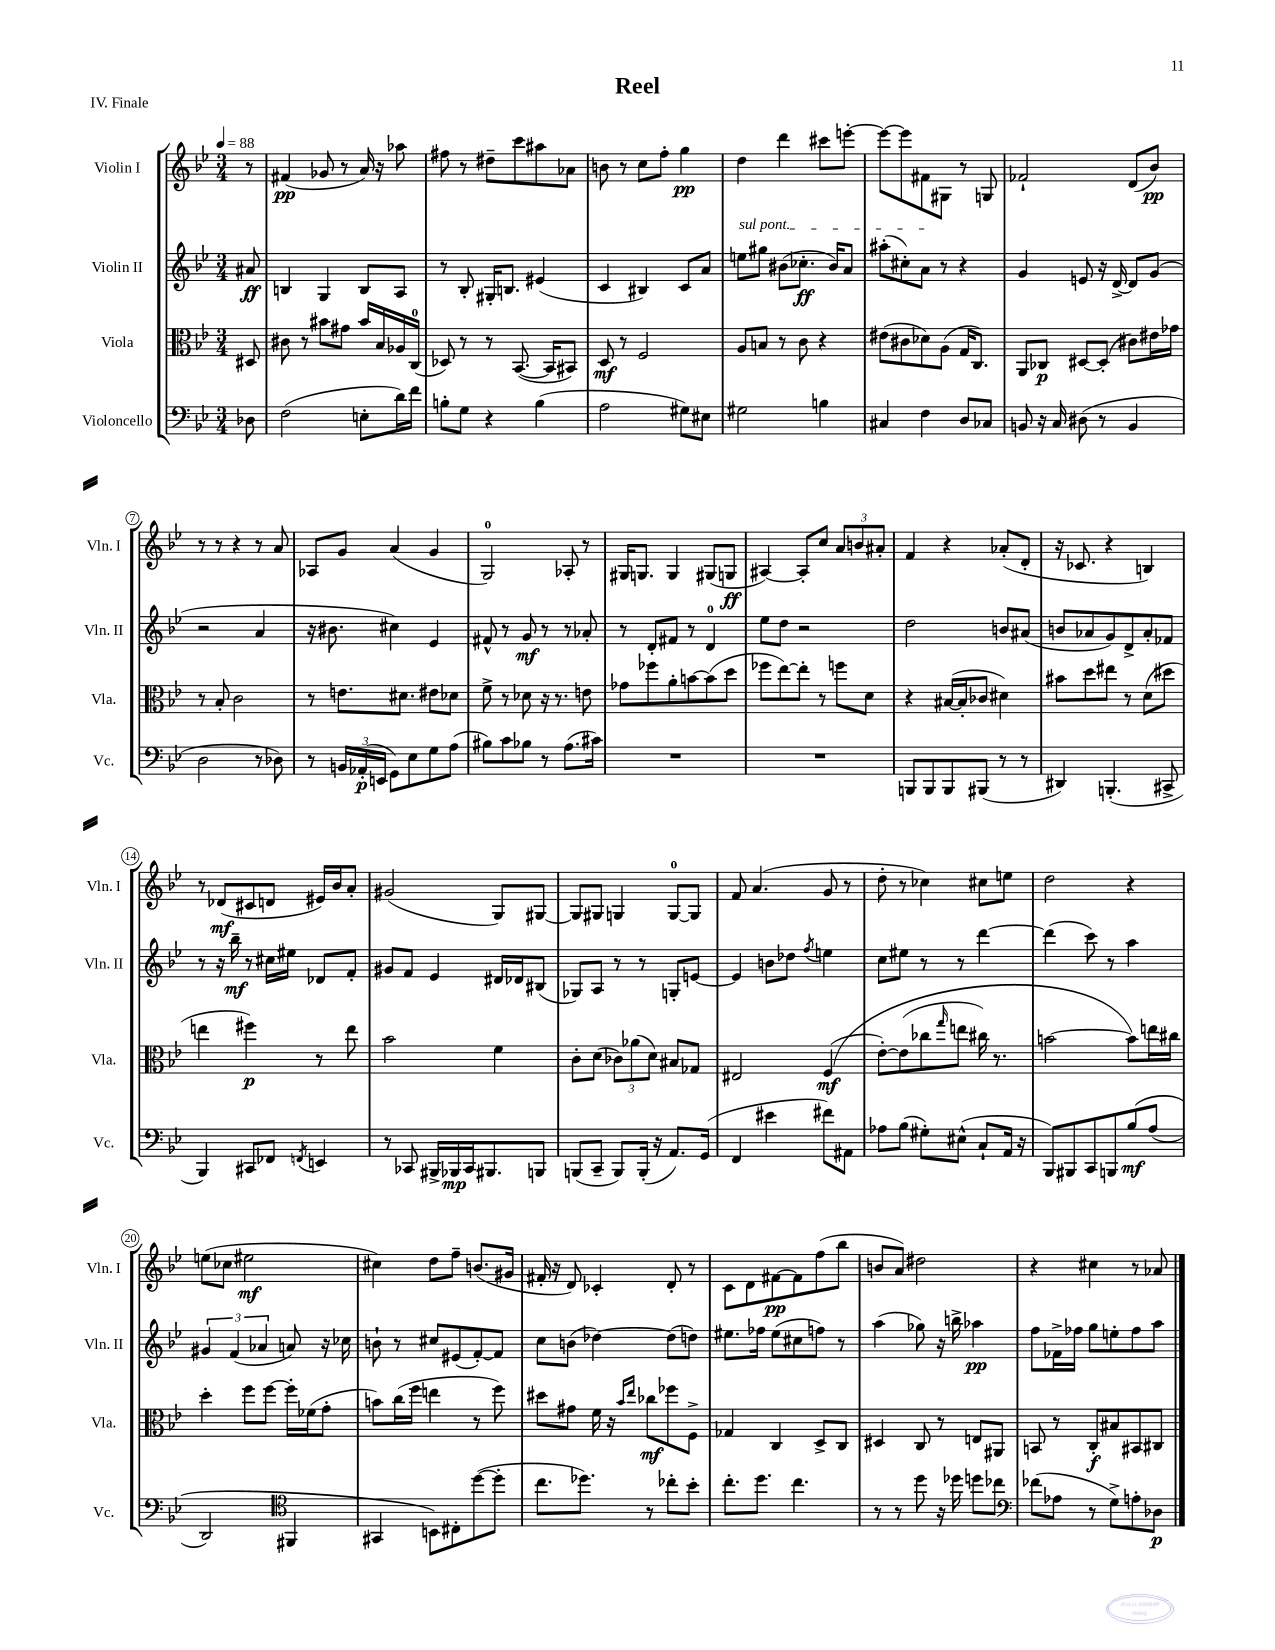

**kern	**kern	**kern	**kern
*staff4	*staff3	*staff2	*staff1
*clefF4	*clefC3	*clefG2	*clefG2
*k[b-e-]	*k[b-e-]	*k[b-e-]	*k[b-e-]
*M3/4	*M3/4	*M3/4	*M3/4
*MM88	*MM88	*MM88	*MM88
8D-\	8D#/	8a#/	8r
=	=	=	=
(2F\	8c#\	4B/	(4f#/
.	8r	.	.
.	8b#\L	4G/	8g-/
.	8g#\J	.	8r
8E'\L	16b#/LL	8B/L	16a/)
.	16B-/	.	16r
16d\L)	16A-/	8A/J	8aa-\
16f\JJ	(16C/JJ	.	.
=	=	=	=
8B'\L	8D-/)	8r	8ff#\
8G\J	8r	8B-'/	8r
4r	8r	16G#'/LK	8dd#~\L
.	.	8.B/J	.
.	([8.BB-/	.	8ccc\
(4B\	.	(4e#/	8aa#\
.	16BB-/]LK	.	.
.	8BB#/J)	.	8a-\J
=	=	=	=
2A\	8D/	4c/	8b\
.	8r	.	8r
.	2F/	4B#/)	8cc\L
.	.	.	8ff'\J
8G#\L)	.	8c/L	4gg\
8E#\J	.	8a/J	.
=	=	=	=
2G#\	8A/L	8ee\L	4dd\
.	8B/J	8gg#\J	.
.	8r	(8b#\L	4ddd\
.	8c\	8.cc-'\J	.
4B\	4r	.	8ccc#\L
.	.	16b#/LK)	.
.	.	8a/J	[8eee'\J
=	=	=	=
4C#/	(8e#\L	(8aa#'\L	8eee\_L
.	8c#\	8cc#'\)	8eee\]
4F\	8d-\)	8a\J	8f#\
.	(8A\J	8r	8G#\J
8D/L	16G/LK	4r	8r
.	8.C/J)	.	.
8C-/J	.	.	8G/
=	=	=	=
8BB/	8AA/L	4g/	2f-`/
16r	8C-/J	.	.
16C/	.	.	.
(8D#\	[8D#/L	8e/	.
8r	(8D#'/]J	16r	.
.	.	[16d^/	.
4BB/	8c#\L)	8d/]L	(8d/L
.	16e#\L	(8g/J	8b-/J)
.	16g-\JJ	.	.
=	=	=	=
2D\	8r	2r	8r
.	8B-'/	.	8r
.	2c\	.	4r
8r	.	4a/	8r
8D-\)	.	.	8a/
=	=	=	=
8r	8r	16r	8A-/L
.	.	8.b#\	.
24BB/LL	8.e\L	.	8g/J
(24AA-'/	.	.	.
24EE/JJ	.	.	.
8GG\L)	.	4cc#\)	(4a/
.	8.d#\J	.	.
8E-\	.	.	.
8G\	8e#\L	4e-/	4g/
(8A\J	8d-\J	.	.
=	=	=	=
8B#\L)	8f^\	8f#^^/	2G/)
8c\	8r	8r	.
8B-\J	8d-\	8g/	.
8r	16r	8r	.
.	8.r	.	.
(8.A\L	.	8r	8A-'/
.	8e\	8a-'/	8r
16c#\Jk)	.	.	.
=	=	=	=
2.r	8g-\L	8r	16G#/LK
.	.	.	8.G/J
.	8ff-\	8d'/L	.
.	8a'\	8f#/J	4G/
.	[8b\	8r	.
.	(8b\]	4d/	(8G#/L
.	8dd\J	.	8G/J
=	=	=	=
2.r	8ff-\L	8ee-\L	[4A#/)
.	[8ee-\)	8dd\J	.
.	8ee-'\]J	2r	8A#'/]L
.	8r	.	8cc/J
.	8ff\L	.	12a/L
.	.	.	12b/
.	8d\J	.	.
.	.	.	12a#'/J
=	=	=	=
8BBB/L	4r	2dd\	4f/
8BBB/	.	.	.
8BBB/	([16B#/LL	.	4r
.	16B#'/]J	.	.
(8BBB#/J	8c-/J	.	.
8r	4d#\)	8b/L	(8a-'/L
8r	.	(8a#/J	8d'/J
=	=	=	=
4DD#/)	8b#\L	8b/L	16r
.	.	.	8.c-/
.	8dd\	8a-/	.
(4.BBB'/	8ee#\J	8g/)	4r
.	8r	8d^/	.
.	(8d\L	8a-'/	4B/)
8CC#^/	8dd#\J	8f-/J	.
=	=	=	=
4BBB-/)	4ee\	8r	8r
.	.	16r	(8d-/L
.	.	16bb-~\	.
8CC#/L	4ff#\)	8r	8c#/
8FF-/J	.	16cc#\LL	8d/J
.	.	16ee#\JJ	.
8qFF/	.	.	.
4EE/	8r	8d-/L	16e#/LL)
.	.	.	16b-/J
.	8ee\	8f'/J	8a'/J
=	=	=	=
8r	2b-\	8g#/L	(2g#/
8CC-/	.	8f/J	.
16BBB#^/LL	.	4e-/	.
16BBB-/	.	.	.
16CC-/J	.	.	.
8.BBB#/	.	.	.
.	4f\	16d#/LL	8G/L)
.	.	16d-/J	.
8BBB/J	.	(8B#/J	[8G#/J
=	=	=	=
(8BBB/L	8c'\L	8G-/L)	8G#/]L
8CC~/J	(8d\J	8A/J	8G#/J
8BBB/L)	12c-\L)	8r	4G/
.	(12a-\	.	.
(16BBB'/Jk	.	8r	.
.	12d\J)	.	.
16r	.	.	.
8.AA/L)	8B#/L	8G'/L	[8G/L
.	8G-/J	[8e/J	8G/]J
(16GG/Jk	.	.	.
=	=	=	=
4FF/	2E#/	4e/]	8f/
.	.	.	(4.a/
4e#\	.	8b\L	.
.	.	8dd-\J	.
.	.	8qff/	.
8f#\L)	&((4F/	4ee\	8g/
8AA#\J	.	.	8r
=	=	=	=
8A-\L	[8e-'\L)	8cc\L	8dd'\
(8B-\J	(8e-\]	8ee#\J	8r
8G#'\L)	8cc-\	8r	4cc-\)
.	16qqgg/	.	.
(8E#^^\J	8ee\J	8r	.
8C`/L	16cc#\)	[4ddd\	8cc#\L
.	8.r	.	.
16AA/Jk	.	.	8ee\J
16r	.	.	.
=	=	=	=
8BBB-/L)	[2b\	(4ddd\]	2dd\
8BBB#/	.	.	.
8CC/	.	8ccc\)	.
8BBB/	.	8r	.
&(8B-/	8b\]L&)	4aa\	4r
(8A/J	16ee\L	.	.
.	16cc#\JJ	.	.
=	=	=	=
2DD/)	4dd'\	6g#/	(8ee\L
.	.	.	8cc-\J
.	.	(6f/	.
.	8ff\L	.	2ee#\
.	.	6a-/	.
.	[8ff\J	.	.
*clefC4	*	*	*
4FF#/	16ff'\]LL	8a/)	.
.	(16f-\J	.	.
.	8g'\J	16r	.
.	.	16cc-\	.
=	=	=	=
4GG#/	8b\L)	8b`\	4cc#\)
.	(16cc\L	8r	.
.	16ff\JJ	.	.
8BB\L&)	4ee\	8cc#/L	8dd\L
8C#'\	.	(8e#/	8ff~\J
([8dd\	8r	[8f'/)	(8.b/L
8dd'\]J	8ff\)	8f/]J	.
.	.	.	16g#/Jk
=	=	=	=
8.cc\L	8dd#\L	8cc\L	16f#'/
.	.	.	16r
.	8g#\J	(8b\J	8d/)
8.dd-\J)	.	.	.
.	16f\	[4dd-\)	4c-'/
.	16r	.	.
.	16qqb-/LL	.	.
.	16qqee-/JJ	.	.
8r	8cc-\L	.	.
8cc-'\L	8ff-\	(8dd-\]L	8d'/
8b-'\J	8F^\J	8dd\J)	8r
=	=	=	=
8.cc'\L	4G-/	8.ee#\L	8c\L
.	.	.	8d\
8.dd\J	.	16ff-\Jk	.
.	4C/	(8ee#\L	[8f#\
4.cc\	.	8cc#\	8f#\]
.	8D^/L	8ff\J)	(8ff\
.	8C/J	8r	8bb-\J
=	=	=	=
8r	4D#/	(4aa\	8b/L
8r	.	.	8a/J)
8dd\	8C/	8gg-\)	2dd#\
16r	8r	16r	.
16dd-\	.	16bb^\	.
8dd\L	8E/L	4aa-\	.
8cc-\J	8AA#/J	.	.
=	=	=	=
*clefF4	*	*	*
(8f-\L	8BB/	8ff\L	4r
8A-\J	8r	16f-^\L	.
.	.	16ff-\JJ	.
8r	8C'/L	8gg\L	4cc#\
8G^\L)	8B#/	8ee'\	.
8A'\	8BB#/	8ff-\	8r
8D-\J	8C#/J	8aa\J	8a-/
==	==	==	==
*-	*-	*-	*-
